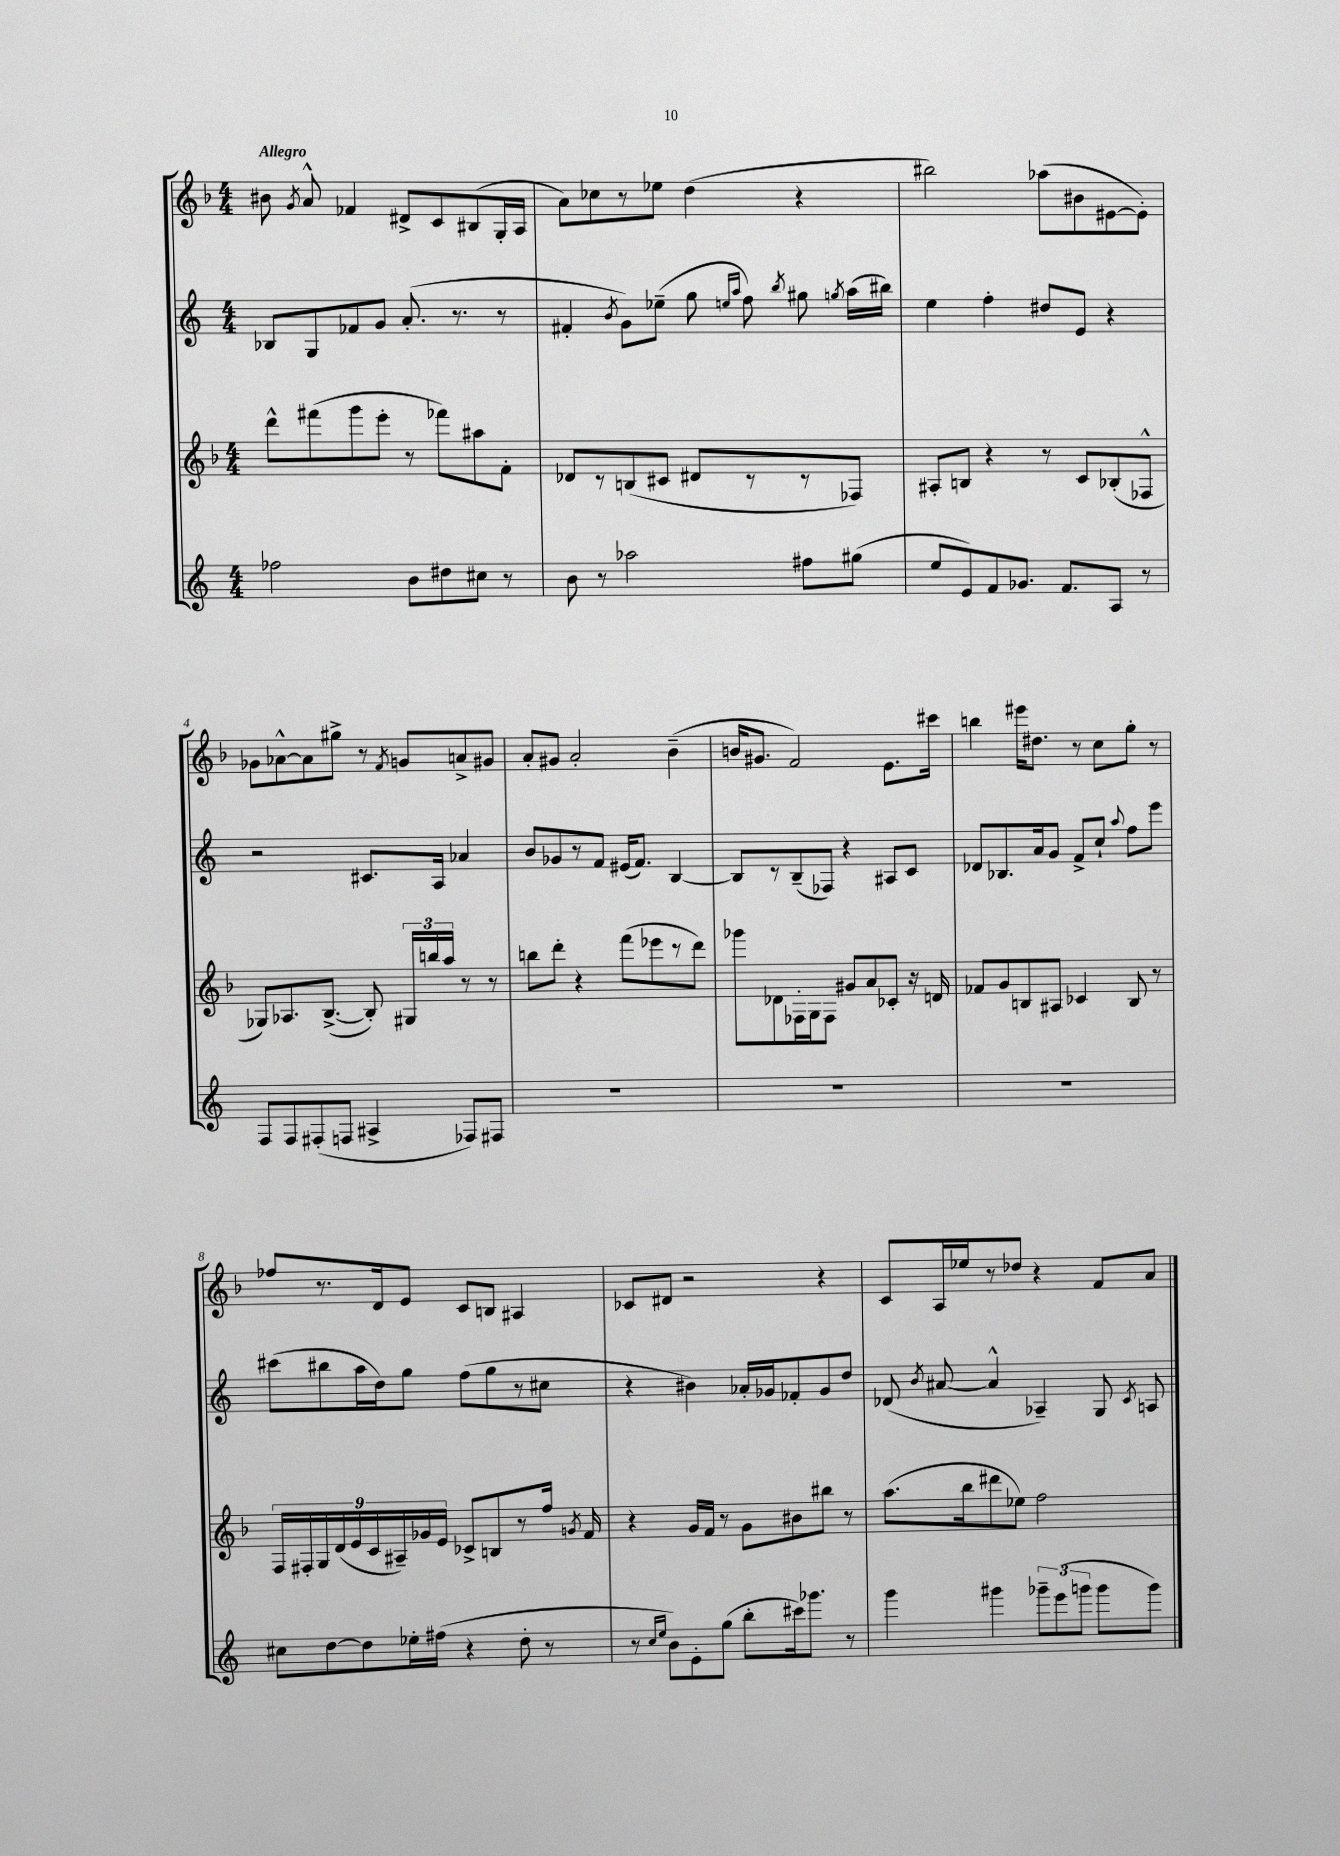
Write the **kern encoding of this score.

**kern	**kern	**kern	**kern
*staff4	*staff3	*staff2	*staff1
*clefG2	*clefG2	*clefG2	*clefG2
*k[]	*k[b-]	*k[]	*k[b-]
*M4/4	*M4/4	*M4/4	*M4/4
2ff-	8ddd^^	8B-	8b#
.	.	.	8qg
.	(8fff#	8G	8a^^
.	8ggg	8f-	4f-
.	8eee'	8g	.
8b	8r	(8.a'	8d#^
8dd#	8fff-)	.	8c
.	.	8.r	.
8cc#	8aa#	.	(8B#
8r	8f'	8r	16G'
.	.	.	16A
=	=	=	=
8b	8d-	4f#'	8a)
8r	8r	.	8cc-
.	.	8qb	.
2aa-	(8B	8g)	8r
.	8c#	(8ee-~	8ee-
.	8d#	8gg	(4dd
.	.	16qqee	.
.	.	16qqaa	.
.	8r	8ff)	.
.	.	8qbb	.
8ff#	8r	8gg#	4r
.	.	8qgg	.
(8gg#	8F-)	(16aa	.
.	.	16bb#)	.
=	=	=	=
8ee	8A#'	4ee	2bb#)
8e)	8B	.	.
8f	4r	4ff'	.
8.g-	.	.	.
.	8r	8dd#	(8aa-
8.f	.	.	.
.	8c	8e	8b#
8A	(8B-'	4r	[8e#
8r	8F-^^	.	8e#'])
=	=	=	=
8F	8G-)	2r	8g-
8F	8.A-	.	[8a-^^
(8F#'	.	.	8a-]
.	([8.B-^	.	.
8F	.	.	8gg#^
4A#^	8B-'])	8.c#	8r
.	.	.	8qf
.	24G#	.	8g
.	24bb	.	.
.	.	16A	.
.	24aa	.	.
8F-)	8r	4a-	8a^
8F#	8r	.	8g#
=	=	=	=
1r	8bb	8b	8a'
.	8ddd'	8g-	8g#
.	4r	8r	2a'
.	.	8f	.
.	(8fff	(16e#	.
.	.	8.f)	.
.	8eee-	.	.
.	8r	[4B	(4b-~
.	8ddd)	.	.
=	=	=	=
1r	8ggg-	8B]	16b
.	.	.	8.g#
.	8d-	8r	.
.	16F-'	(8B~	2f)
.	16G	.	.
.	8F-	8F-)	.
.	8g#	4r	.
.	8a	.	.
.	8c-'	8A#	8.e
.	16r	8c	.
.	16d	.	16ccc#
=	=	=	=
1r	8f-	8d-	4bb
.	8g	8.B-	.
.	8B	.	16eee#
.	.	16a	8.dd#
.	8A#	8g	.
.	4c-	8f^	8r
.	.	8cc`	8cc
.	.	8qqaa	.
.	8B	8ff	8gg'
.	8r	8eee	8r
=	=	=	=
8cc#	18F	(8ccc#	8ff-
.	18F#'	.	.
.	18G	.	.
[8dd	.	8bb#	8.r
.	(18d	.	.
.	18e	.	.
8dd]	.	16aa	.
.	18c	.	.
.	.	16dd)	16d
.	18A#~)	.	.
16ee-'	.	8gg	8e
.	18g-	.	.
(16ff#	.	.	.
.	18e	.	.
4r	8c-^	(8ff	8c
.	8B	8gg	8B
8dd'	8r	8r	4A#
8r	16ff	8cc#	.
.	8qg	.	.
.	16f	.	.
=	=	=	=
8r	4r	4r	8c-
16qqcc	.	.	.
16qqee	.	.	.
8b)	.	.	8d#
8e'	16g	4b#)	2r
.	16f	.	.
(8gg	8r	.	.
8bb'	8g	16a-'	.
.	.	16g-	.
16ccc#)	8b#	8f-'	.
8.ggg-	.	.	.
.	8bb#	8g-	4r
8r	8r	8dd	.
=	=	=	=
4ggg	(8.aa	(8d-	8c
.	.	8qb	.
.	.	[8a#	16A
.	16bb-	.	16ee-
4ggg#	8ddd#	4a#^^]	8r
.	8ee-)	.	8dd-
12ggg-~	2ff	4A-~)	4r
(12eee	.	.	.
12ggg	.	.	.
8ggg	.	8G	8f
.	.	8qc	.
8ggg)	.	8A	8a
==	==	==	==
*-	*-	*-	*-
